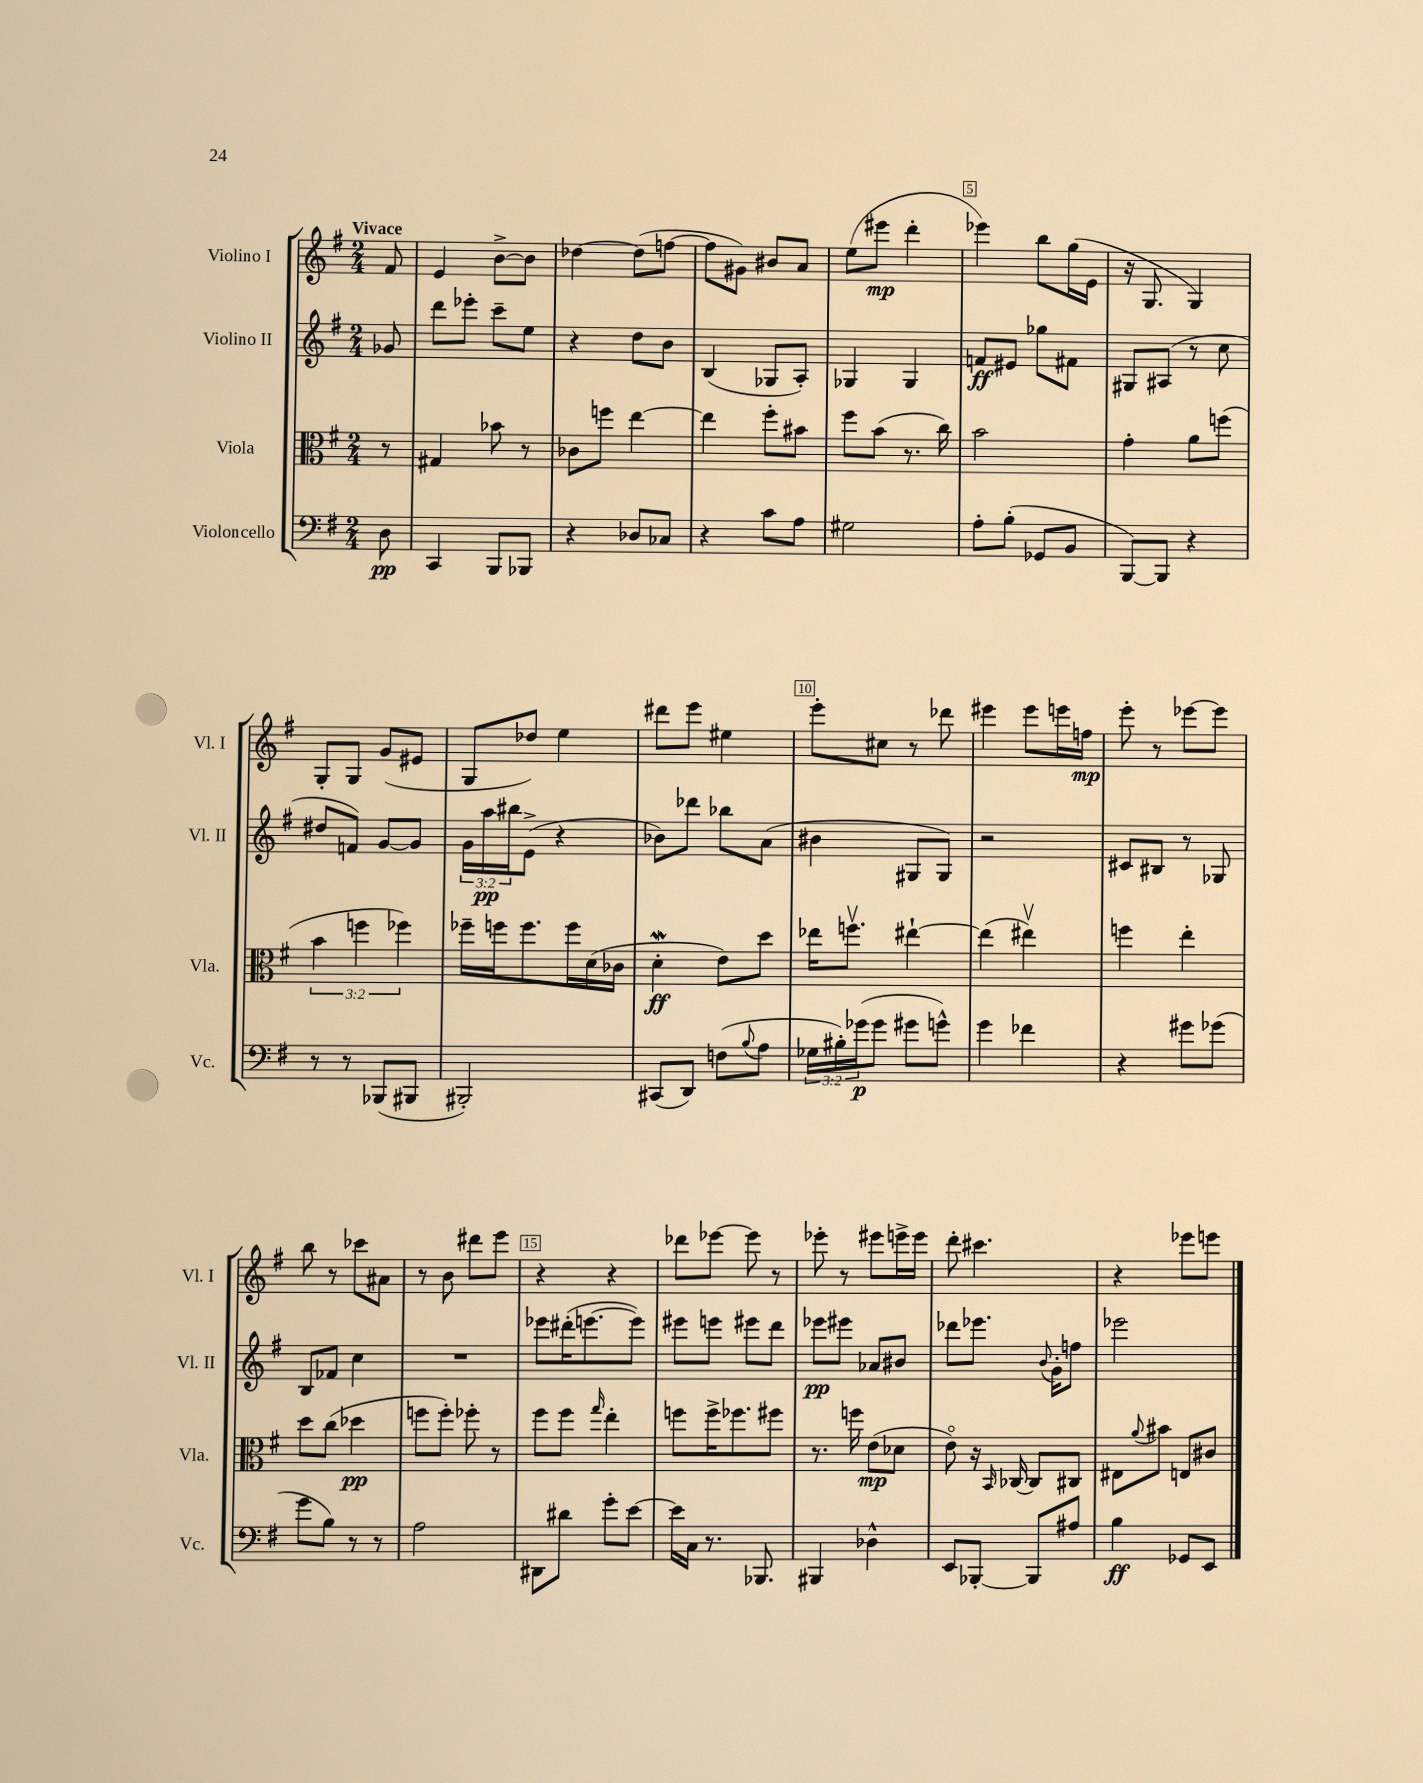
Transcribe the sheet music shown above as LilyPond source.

<<
\new StaffGroup <<
\new Staff = "s0" \with { instrumentName = "Violino I" shortInstrumentName = "Vl. I" } {
    \clef treble \key g \major \numericTimeSignature \time 2/4 \partial 8 \tempo "Vivace"
    fis'8 |
    e'4 b'8~-> b'8 |
    des''4~ des''8( f''8~ |
    f''8 gis'8) bis'8 a'8 |
    e''8( eis'''8\mp d'''4-. |
    ees'''4) b''8 g''16( e'16 |
    r16 g8. g4) |
    g8-. g8 g'8( eis'8 |
    g8 des''8) e''4 |
    dis'''8 e'''8 eis''4 |
    e'''8-. cis''8 r8 des'''8 |
    eis'''4 eis'''8 e'''16 f''16\mp |
    e'''8-. r8 ees'''8~ ees'''8 |
    b''8 r8 ces'''8 ais'8 |
    r8 b'8 dis'''8 e'''8 |
    r4 r4 |
    des'''8 ees'''8~ ees'''8 r8 |
    ees'''8-. r8 eis'''8 e'''16-> e'''16 |
    d'''8-. cis'''4. |
    r4 ees'''8 e'''8 \bar "|." |
}
\new Staff = "s1" \with { instrumentName = "Violino II" shortInstrumentName = "Vl. II" } {
    \clef treble \key g \major \numericTimeSignature \time 2/4 \override Staff.TupletNumber.text = #tuplet-number::calc-fraction-text \partial 8
    ges'8 |
    d'''8 ees'''8-. c'''8-- e''8 |
    r4 d''8 b'8 |
    b4( ges8 a8-.) |
    ges4 ges4 |
    f'8\ff eis'8 ges''8 fis'8 |
    gis8 ais8( r8 c''8 |
    dis''8 f'8) g'8~ g'8 |
    \tuplet 3/2 { g'16 a''16\pp bis''16 } e'8->( r4 |
    bes'8) des'''8 bes''8 a'8( |
    bis'4 gis8 gis8) |
    r2 |
    cis'8 bis8 r8 ges8 |
    b8 fes'8 c''4 |
    R2 |
    ees'''8 dis'''16-.( e'''8.~ e'''8) |
    eis'''8 e'''8 eis'''8 d'''8 |
    ees'''8\pp eis'''8 aes'8 bis'8 |
    des'''8 ees'''8. \appoggiatura { b'8 } g'16-. f''8 |
    ees'''2 \bar "|." |
}
\new Staff = "s2" \with { instrumentName = "Viola" shortInstrumentName = "Vla." } {
    \clef alto \key g \major \numericTimeSignature \time 2/4 \override Staff.TupletNumber.text = #tuplet-number::calc-fraction-text \partial 8
    r8 |
    gis4 bes'8 r8 |
    ces'8 f''8 e''4~ |
    e''4 fis''8-. bis'8 |
    fis''8 b'8( r8. c''16) |
    b'2 |
    g'4-. a'8 f''8( |
    \tuplet 3/2 { b'4 f''4 fes''4) } |
    fes''16-- f''16 f''8. f''16 d'16( ces'16 |
    d'4-.\mordent\ff e'8) d''8 |
    ees''16 f''8.\upbow eis''4~-! |
    eis''4( eis''4\upbow) |
    f''4 e''4-. |
    d''8 c''8( des''4\pp |
    f''8 f''8-.) fes''8-. r8 |
    fis''8 fis''8 \grace { g''16 } e''4-. |
    f''8 f''16-> fes''8. fis''8 |
    r8. f''16 e'8\mp( des'8 |
    e'8\flageolet) r16 \grace { b,16 } ces16~ ces8 cis8 |
    eis8 \appoggiatura { a'8 } bis'8 e8 cis'8 \bar "|." |
}
\new Staff = "s3" \with { instrumentName = "Violoncello" shortInstrumentName = "Vc." } {
    \clef bass \key g \major \numericTimeSignature \time 2/4 \override Staff.TupletNumber.text = #tuplet-number::calc-fraction-text \partial 8
    d8\pp |
    c,4 b,,8 bes,,8 |
    r4 des8 ces8 |
    r4 c'8 a8 |
    gis2 |
    a8-. b8-.( ges,8 b,8 |
    b,,8~) b,,8 r4 |
    r8 r8 bes,,8( bis,,8 |
    bis,,2-.) |
    cis,8( d,8) f8( \appoggiatura { b8 } a8 |
    \tuplet 3/2 { ges16 bis16-.) ges'16\p( } ges'8 gis'8 g'8-^) |
    g'4 fes'4 |
    r4 gis'8 ges'8( |
    g'8 b8) r8 r8 |
    a2 |
    dis,8 dis'8 g'8-. e'8~ |
    e'16 c16 r8. bes,,8. |
    bis,,4 des4-^ |
    e,8 bes,,8~-. bes,,8 ais8 |
    b4\ff ges,8 e,8 \bar "|." |
}
>>
>>
\layout { \context { \Score \override BarNumber.break-visibility = ##(#f #t #t) barNumberVisibility = #(every-nth-bar-number-visible 5) \override BarNumber.stencil = #(make-stencil-boxer 0.1 0.3 ly:text-interface::print) } }
